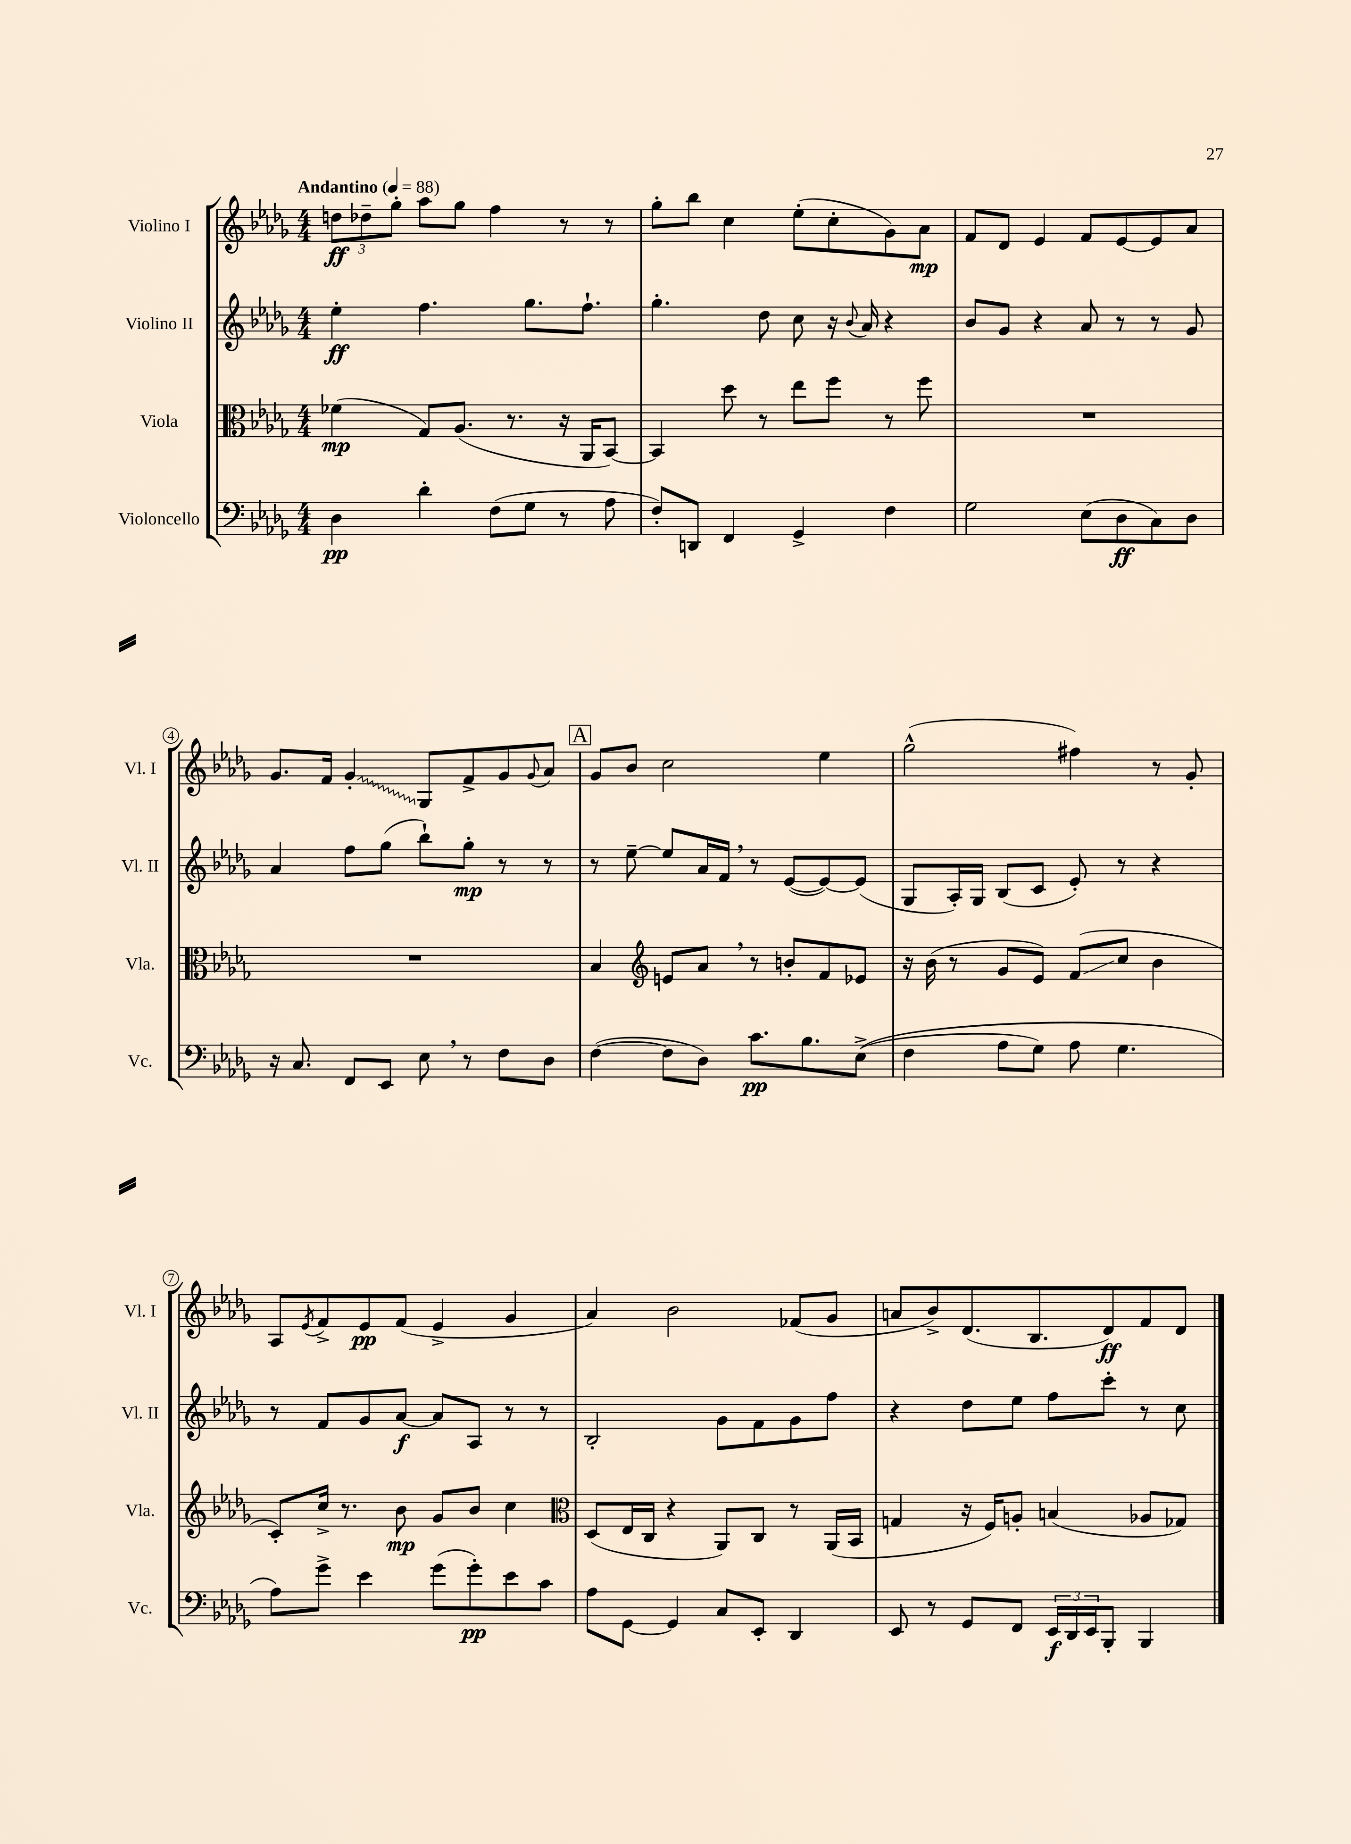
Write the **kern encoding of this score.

**kern	**kern	**kern	**kern
*staff4	*staff3	*staff2	*staff1
*clefF4	*clefC3	*clefG2	*clefG2
*k[b-e-a-d-g-]	*k[b-e-a-d-g-]	*k[b-e-a-d-g-]	*k[b-e-a-d-g-]
*M4/4	*M4/4	*M4/4	*M4/4
*MM88	*MM88	*MM88	*MM88
4D-	(4f-	4ee-'	12dd
.	.	.	12dd-~
.	.	.	12gg-'
4d-'	8G-)	4.ff	8aa-
.	(8.A-	.	8gg-
(8F	.	.	4ff
.	8.r	.	.
8G-	.	8.gg-	.
8r	16r	.	8r
.	16AA-	8.ff`	.
8A-	[8BB-)	.	8r
=	=	=	=
8F')	4BB-]	4.gg-'	8gg-'
8DD	.	.	8bb-
4FF	8dd-	.	4cc
.	8r	8dd-	.
4GG-^	8ee-	8cc	(8ee-'
.	8ff	16r	8cc'
.	.	8qqb-	.
.	.	16a-	.
4F	8r	4r	8g-)
.	8ff	.	8a-
=	=	=	=
2G-	1r	8b-	8f
.	.	8g-	8d-
.	.	4r	4e-
(8E-	.	8a-	8f
8D-	.	8r	[8e-
8C)	.	8r	8e-]
8D-	.	8g-	8a-
=	=	=	=
16r	1r	4a-	8.g-
8.C	.	.	.
.	.	.	16f
8FF	.	8ff	4g-'
8EE-	.	(8gg-	.
8E-	.	8bb-`)	8G-
8r	.	8gg-'	8f^
8F	.	8r	8g-
.	.	.	8qqg-
8D-	.	8r	8a-
=	=	=	=
([4F	4B-	8r	8g-
.	.	[8ee-~	8b-
*	*clefG2	*	*
8F]	8e	8ee-]	2cc
8D-)	8a-	16a-	.
.	.	16f	.
8.c	8r	8r	.
.	8b'	([8e-	.
8.B-	.	.	.
.	8f	8e-_)	4ee-
&((8E-^	8e-	(8e-]	.
=	=	=	=
4F	16r	8G-	(2gg-^^
.	(16b-	.	.
.	8r	16A-')	.
.	.	16G-	.
8A-	8g-	(8B-	.
8G-)	8e-)	8c	.
8A-	(8f	8e-')	4ff#)
4.G-	8cc	8r	.
.	4b-	4r	8r
.	.	.	8g-'
=	=	=	=
8A-&)	8c')	8r	8A-
.	.	.	8qe-
8g-^	16cc^	8f	8f^
.	8.r	.	.
4e-	.	8g-	8e-
.	8b-	[8a-	(8f
(8g-	8g-	8a-]	4e-^
8g-')	8b-	8A-	.
8e-	4cc	8r	4g-
8c	.	8r	.
=	=	=	=
*	*clefC3	*	*
8A-	(8D-	2B-'	4a-)
[8GG-	16E-	.	.
.	16C	.	.
4GG-]	4r	.	2b-
8C	8AA-)	8g-	.
8EE-'	8C	8f	.
4DD-	8r	8g-	(8f-
.	(16AA-	8ff	8g-
.	16BB-	.	.
=	=	=	=
8EE-	4G	4r	8a
8r	.	.	8b-^)
8GG-	16r	8dd-	(8.d-
.	16F)	.	.
8FF	8A'	8ee-	.
.	.	.	8.B-
24EE-	(4B	8ff	.
24DD-	.	.	.
24EE-	.	.	.
8BBB-'	.	8ccc'	8d-)
4BBB-	8A-	8r	8f
.	8G-)	8cc	8d-
==	==	==	==
*-	*-	*-	*-
